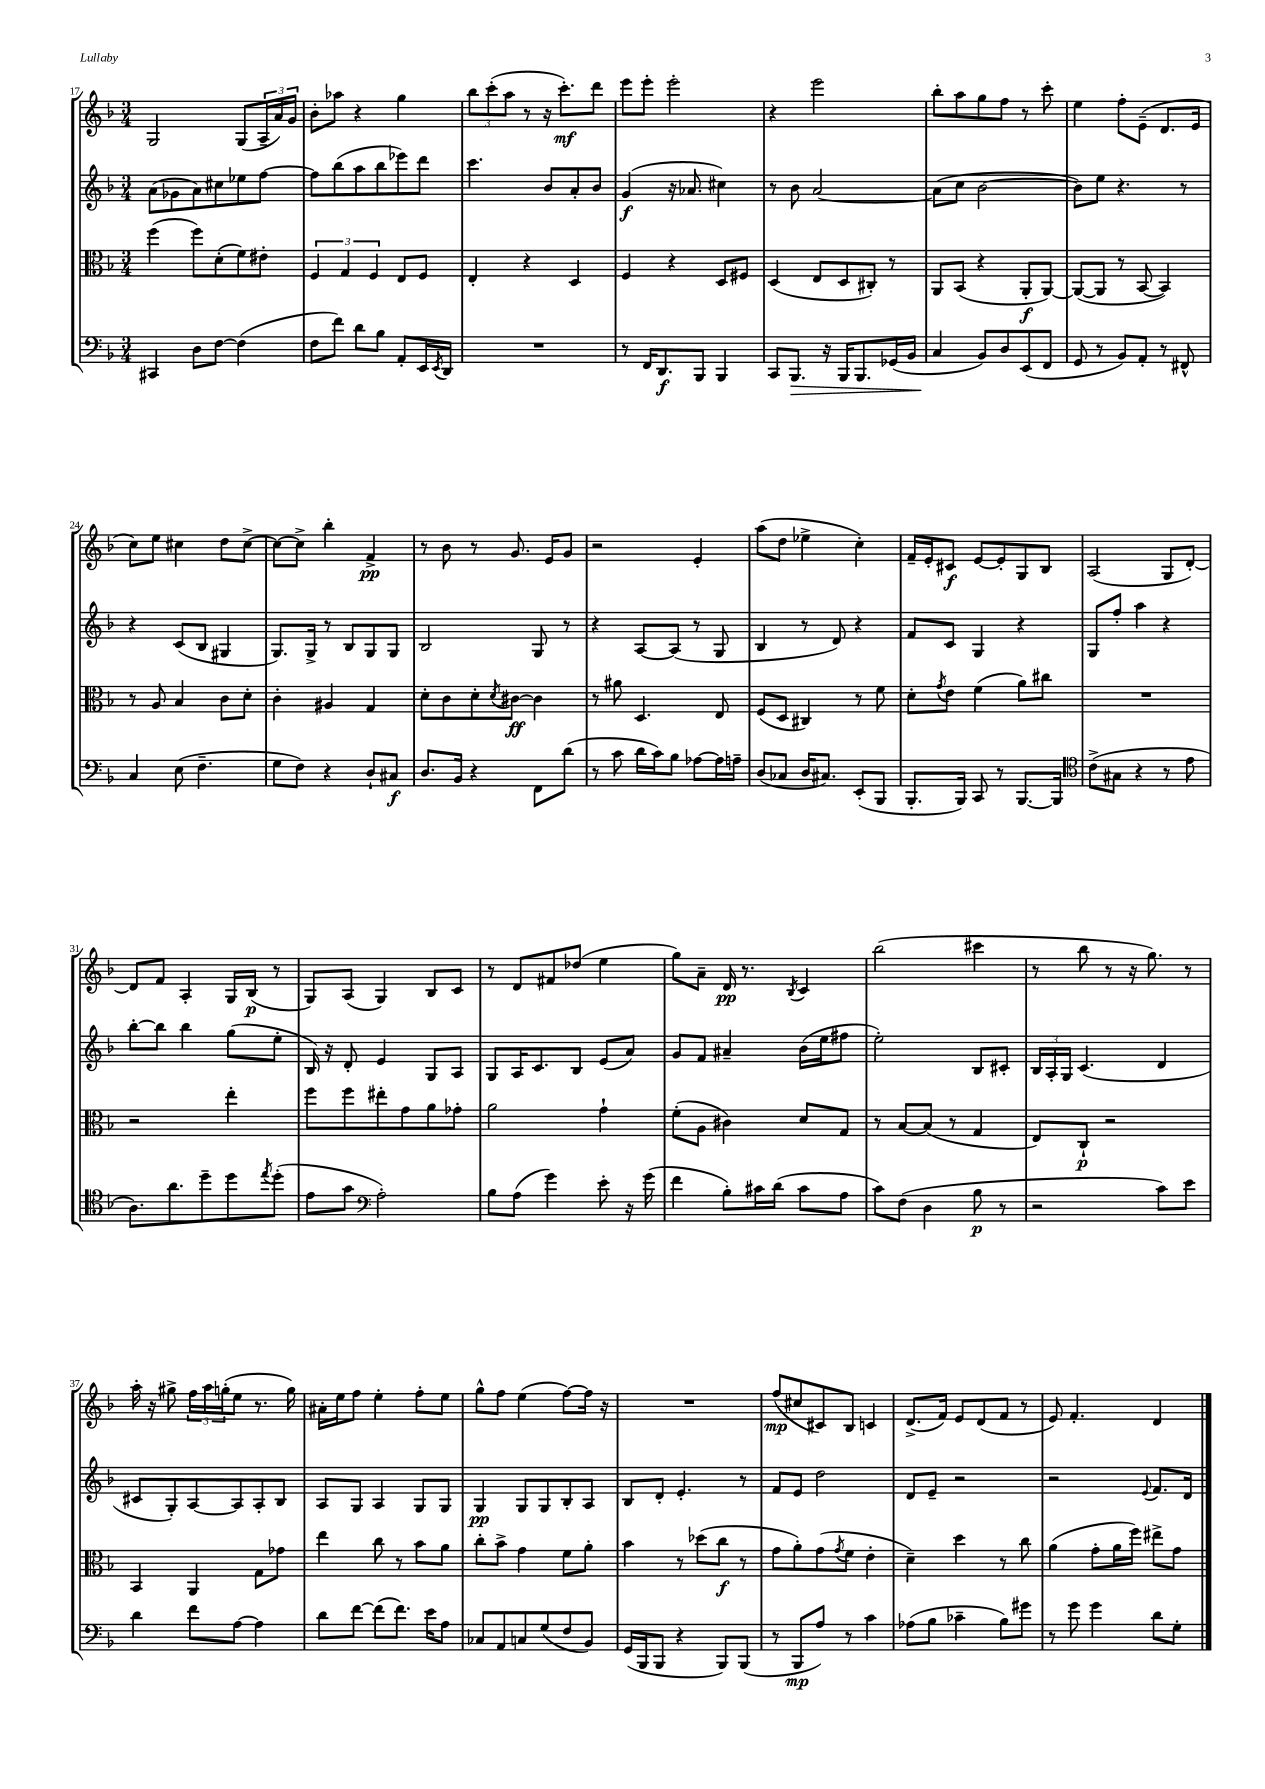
<<
\new StaffGroup <<
\new Staff = "s0" {
    \clef treble \key f \major \numericTimeSignature \time 3/4
    g2 g8( \tuplet 3/2 { a16-- a'16) g'16 } |
    bes'8-. aes''8 r4 g''4 |
    \tuplet 3/2 { bes''8 c'''8-.( a''8 } r8 r16 c'''8.-.\mf) d'''8 |
    e'''8 e'''8-. e'''2-. |
    r4 e'''2 |
    bes''8-. a''8 g''8 f''8 r8 c'''8-. |
    e''4 f''8-. e'8--( d'8. e'16 |
    c''8) e''8 cis''4 d''8 cis''8~-> |
    cis''8~ cis''8-> bes''4-. f'4->\pp |
    r8 bes'8 r8 g'8. e'16 g'8 |
    r2 e'4-. |
    a''8( d''8 ees''4-> c''4-.) |
    f'16-- e'16-. cis'8\f e'8~ e'8-. g8 bes8 |
    a2( g8 d'8~-.) |
    d'8 f'8 a4-. g16 bes16\p( r8 |
    g8) a8( g4) bes8 c'8 |
    r8 d'8 fis'8 des''8( e''4 |
    g''8) a'8-- d'16\pp r8. \acciaccatura { bes8 } c'4 |
    bes''2( cis'''4 |
    r8 bes''8 r8 r16 g''8.) r8 |
    a''16-. r16 gis''8-> \tuplet 3/2 { f''16 a''16 g''16-.( } e''8 r8. g''16) |
    ais'16-. e''16 f''8 e''4-. f''8-. e''8 |
    g''8-^ f''8 e''4( f''8~) f''16 r16 |
    R2. |
    f''8\mp( cis''8 cis'8) bes8 c'4 |
    d'8.->( f'16) e'8 d'8( f'8 r8 |
    e'8) f'4.-. d'4 \bar "|." |
}
\new Staff = "s1" {
    \clef treble \key f \major \numericTimeSignature \time 3/4
    a'8( ges'8 a'8) cis''8 ees''8 f''8~ |
    f''8 bes''8( a''8 bes''8 ees'''8) d'''8 |
    c'''4. bes'8 a'8-. bes'8 |
    g'4\f( r16 aes'8. cis''4) |
    r8 bes'8 a'2~ |
    a'8( c''8 bes'2~ |
    bes'8) e''8 r4. r8 |
    r4 c'8( bes8 gis4 |
    g8.) g16-> r8 bes8 g8 g8 |
    bes2 g8 r8 |
    r4 a8~ a8( r8 g8 |
    bes4 r8 d'8) r4 |
    f'8 c'8 g4 r4 |
    g8 f''8-. a''4 r4 |
    bes''8~-. bes''8 bes''4 g''8( e''8-. |
    bes16) r16 d'8-. e'4 g8 a8 |
    g8 a16 c'8. bes8 e'8( a'8) |
    g'8 f'8 ais'4-- bes'16( e''16 fis''8 |
    e''2-.) bes8 cis'8-. |
    \tuplet 3/2 { bes16 a16-. g16 } c'4.( d'4 |
    cis'8 g8-.) a8~ a8 a8-. bes8 |
    a8 g8 a4 g8 g8 |
    g4\pp g8 g8 bes8-. a8 |
    bes8 d'8-. e'4.-. r8 |
    f'8 e'8 d''2 |
    d'8 e'8-- r2 |
    r2 \appoggiatura { e'8 } f'8. d'16 \bar "|." |
}
\new Staff = "s2" {
    \clef alto \key f \major \numericTimeSignature \time 3/4
    f''4( f''8) d'8-.( f'8) eis'8-. |
    \tuplet 3/2 { f4 g4 f4 } e8 f8 |
    e4-. r4 d4 |
    f4 r4 d8 fis8 |
    d4( e8 d8 cis8-.) r8 |
    a,8 bes,8( r4 a,8-.\f a,8~) |
    a,8~( a,8 r8 bes,8~ bes,4) |
    r8 a8 bes4 c'8 d'8-. |
    c'4-. ais4 g4 |
    d'8-. c'8 d'8-. \acciaccatura { d'8 } cis'8~\ff cis'4 |
    r8 ais'8 d4. e8 |
    f8( d8 cis4) r8 f'8 |
    d'8-. \acciaccatura { g'8 } e'8 f'4( a'8) cis''8 |
    R2. |
    r2 e''4-. |
    f''8 f''8 eis''8-. g'8 a'8 ges'8-. |
    a'2 g'4-! |
    f'8-.( a8 cis'4) d'8 g8 |
    r8 bes8~ bes8( r8 g4 |
    e8) c8-!\p r2 |
    bes,4 a,4 g8 ges'8 |
    e''4 c''8 r8 bes'8 a'8 |
    c''8-. bes'8-> g'4 f'8 a'8-. |
    bes'4 r8 des''8( c''8\f r8 |
    g'8 a'8-.) g'8( \acciaccatura { g'8 } f'8 e'4-. |
    d'4--) d''4 r8 c''8 |
    a'4( g'8-. a'16 f''16) eis''8-> g'8 \bar "|." |
}
\new Staff = "s3" {
    \clef bass \key f \major \numericTimeSignature \time 3/4
    cis,4 d8 f8~ f4( |
    f8 f'8) d'8 bes8 a,8-. e,16 \acciaccatura { e,8 } d,16 |
    R2. |
    r8 f,16 d,8.\f bes,,8 bes,,4 |
    c,8 bes,,8.\> r16 bes,,16 bes,,8. ges,16( bes,16 |
    c4\! bes,8) d8 e,8( f,8 |
    g,8 r8 bes,8) a,8-. r8 fis,8-^ |
    c4 e8( f4.-- |
    g8 f8) r4 d8-! cis8\f |
    d8. bes,16 r4 f,8 d'8( |
    r8 c'8 d'16 c'16) bes8 aes8~ aes16 a16-- |
    d8( ces8 d16 cis8.) e,8-.( bes,,8 |
    bes,,8.-. bes,,16) c,8 r8 bes,,8.~ bes,,16 |
    \clef tenor c'8->( gis8 r4 r8 e'8 |
    a8.) a'8. d''8-- d''8 \acciaccatura { e''8 } d''8-.( |
    e'8 g'8 \clef bass a2-.) |
    bes8 a8( g'4) e'8-. r16 g'16( |
    f'4 bes8-.) cis'16 d'16( cis'8 a8 |
    c'8) f8( d4 bes8\p r8 |
    r2 c'8) e'8 |
    d'4 f'8 a8~ a4 |
    d'8 f'8~ f'8( f'8.) e'16 a8 |
    ces8 a,8 c8 g8( f8 bes,8) |
    g,16( bes,,16 bes,,8 r4 bes,,8) bes,,8( |
    r8 bes,,8\mp a8) r8 c'4 |
    aes8( bes8 ces'4-- bes8) gis'8 |
    r8 g'8 g'4 d'8 g8-. \bar "|." |
}
>>
>>
\layout { \context { \Score currentBarNumber = #17 } }
